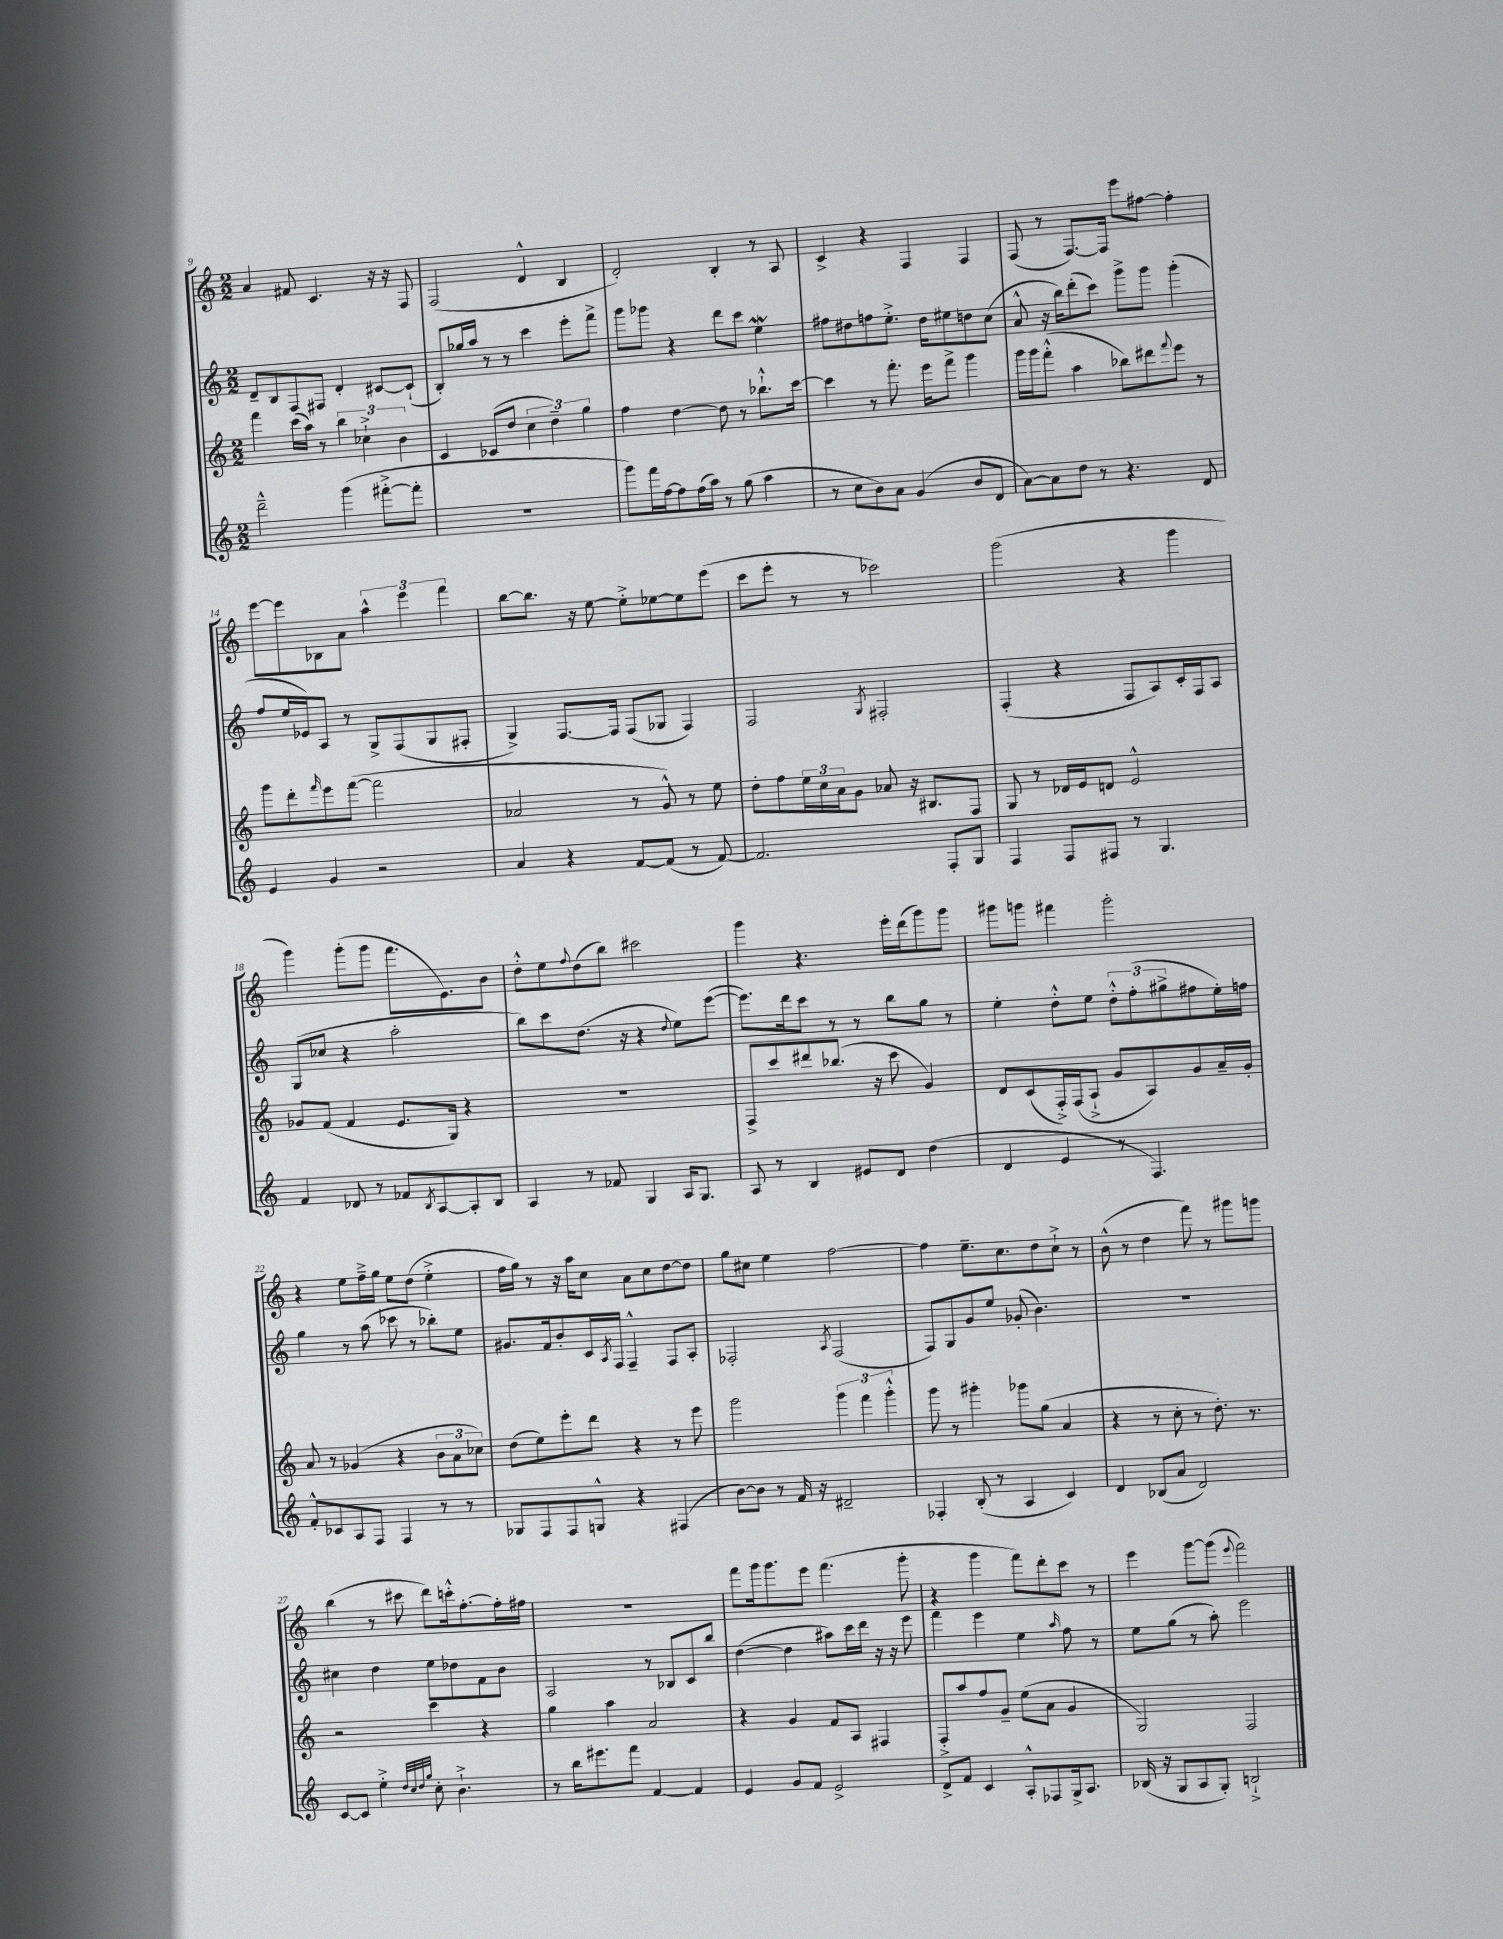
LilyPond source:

<<
\new StaffGroup <<
\new Staff = "s0" {
    \clef treble \key c \major \numericTimeSignature \time 2/2
    a'4 fis'8 c'4. r16 r16 f8 |
    f2( d'4-^ b4 |
    d'2-.) b4-. r8 a8 |
    c'4-> r4 f4 f4 |
    f8( r8 f8.~) f16 e'''8 fis''8~ fis''4-. |
    e'''8~ e'''8 bes8 a'8 \tuplet 3/2 { a''4-^ e'''4 f'''4 } |
    b''8~ b''8. r16 e''8~ e''8-.-> ees''8~ ees''8 e'''8( |
    c'''8 e'''8-. r8 r8 ces'''2) |
    g'''2( r4 g'''4 |
    g'''4) g'''8-.( g'''8 f'''8. e'8.) b'8 |
    d''8-.-^ e''8 \appoggiatura { f''8 } d''8( b''8) cis'''2 |
    g'''4 r4. e'''16-. d'''16( g'''8) g'''8 |
    gis'''8 g'''8 fis'''4 g'''2-. |
    r4 e''8 f''16---> g''16 e''8 d''8( e''4-.-> |
    f''16 g''16) r8 r16 a''16 c''8 a'8 c''8 d''8~ d''8 |
    g''8 cis''8 e''4 f''2~ |
    f''4 e''8.-- c''8. d''8 c''8-!-> r8 |
    b'8-^( r8 d''4 f'''8) r8 gis'''8 g'''8 |
    b''4( r8 cis'''8 d'''8) c'''16-.-^ f''8.~-. f''16-. fis''16 |
    R1 |
    f'''8 g'''16 g'''8. e'''8 f'''4.( g'''8-. |
    r4 g'''4 f'''8) d'''8-. c'''8 r8 |
    e'''4 g'''8~ g'''8( \appoggiatura { e'''8 } f'''2) \bar "|." |
}
\new Staff = "s1" {
    \clef treble \key c \major \numericTimeSignature \time 2/2
    d'8-- b8 f8 fis8 d'4-. cis'8~ cis'8-!( |
    b8-.) ges''16 a''16 r8 r8 c'''4 e'''8-. f'''8-> |
    g'''8 ges'''8 r4 d'''8 c'''8 e''4\mordent |
    fis''8 dis''8 f''8 e''8.-.-> dis''16 eis''8 d''8 c''8( |
    a'8-^ r16 b''16) d'''8-.( c'''8) g'''8-> g'''8 g'''4-.( |
    f''8 e''16 ees'16) a8 r8 g8-> f8( g8 fis8-. |
    g4->) f8.~ f16 f8( ges8 f4) |
    f2 \acciaccatura { g8 } fis2-. |
    f4-.( r4 f8 a8) c'16-. f16 a8 |
    g8( ces''8 r4 a''2-. |
    b''8) c'''8 d''8.( r16 r4 \appoggiatura { d''8 } e''8) e'''8~( |
    e'''8.) d'''16 c'''8 r8 r8 b''8 g''8 r8 |
    e''4-. d''8-.-^ e''8 \tuplet 3/2 { d''8-.-^ f''8-.( gis''8-> } fis''8 e''16-.) f''16 |
    g''4 r8 a''8( ces'''8 r8 bes''8-.) e''8 |
    gis'8. f'16 b'8-. c'16 \acciaccatura { a8 } f16 f4---^ f8 a8-. |
    fes2-. \acciaccatura { a8 } fes2( |
    f8) g8 g'8 e''8 ges'8-.( b'4.) |
    R1 |
    cis''4 d''4 e''8 des''8 f'8 b'8 |
    a2 r8 bes8 c'8 b''8 |
    d''4~( d''4 ais''8) c'''16 d'''16 r16 r16 e'''8 |
    f'''4 e'''4 e''4 \grace { a''16 } f''8 r8 |
    e''8 g''8( r8 a''8-.) e'''2 \bar "|." |
}
\new Staff = "s2" {
    \clef treble \key c \major \numericTimeSignature \time 2/2
    f'''4 c'''16( a''16) r8 \tuplet 3/2 { b''4 ces''4-!-> b'4 } |
    c'4 ces'8( d''8 \tuplet 3/2 { c''4 d''4--) g''4 } |
    f''4 d''4~ d''8 r8 bes''8.-!-^ c'''16~ |
    c'''4 r8 f'''8.-. e'''16 f'''8-> g'''4 |
    g'''16 g'''16 f'''8-.-^( a''4 bes''8) dis'''8 \appoggiatura { f'''8 } e'''8 r8 |
    g'''8 d'''8-. \grace { f'''16 } e'''8 f'''8~( f'''2 |
    aes'2 r8 g'8-^) r8 e''8 |
    d''8-. f''8 \tuplet 3/2 { e''16 c''16 a'16 } g'8 aes'8 r16 bis8. f8 |
    g8 r8 des'16 e'16 d'8 e'2-^ |
    ges'8 f'8( f'4 e'8. g16) r4 |
    R1 |
    f8-> c'''8 dis'''8 bes''8.( r16 c'''8 g'4) |
    d'8 c'8( f16-.->) f16( a8-!-> g'8 a8) g'8 a'16-- g'16-. |
    a'8 r8 ges'4( r4 \tuplet 3/2 { b'8 a'8 ces''8) } |
    d''8( e''8) e'''8-. d'''8 r4 r8 e'''8 |
    g'''2 \tuplet 3/2 { g'''4 f'''4 g'''4-.-^ } |
    g'''8 r8 gis'''4-. ges'''8 g''8( a'4 |
    r4 r8 c''8-. r8 d''8.-.) r8. |
    r2 c'''4 r4 |
    g''4 a''4 a'2 |
    r4 g'4 f'8 a8 fis4 |
    f8-.-> a''8 f''8 g'8-- e''8( a'8 g'4 |
    g2) f2 \bar "|." |
}
\new Staff = "s3" {
    \clef treble \key c \major \numericTimeSignature \time 2/2
    d'''2---^ g'''4( fis'''8~-.-> fis'''8-. |
    R1 |
    g'''8) f'''16 f''16~ f''8 f''16( a''16) r8 g''8( a''4 |
    r8 c''8 b'8) a'8 g'4( b'8 d'8 |
    a'8~) a'8 d''8 r8 r4. d'8 |
    e'4 g'4 r2 |
    a'4 r4 f'8~ f'8( r8 f'8~) |
    f'2. f8-. g8 |
    f4 f8 fis8 r8 g4. |
    f'4 des'8 r8 fes'8 \acciaccatura { b8 } a8~ a8-. b8 |
    a4 r8 fes'8 g4 a16 g8. |
    a8 r8 b4 eis'8 d'8 d''4( |
    d'4 e'4 r8 f4.) |
    f'8-.-^ ces'8 a8 f8 f4 r8 r8 |
    ges8 f8 f8 g8-^ r4 fis4( |
    b'8~) b'8 r8 f'16 r16 dis'2-- |
    fes4-. b8-.( r8 a4 c'4) |
    d'4 bes8( a'8 d'2) |
    c'8~ c'8 e''4-.-> \grace { d''32 c''32 d''32 g''32 } c''8-. b'4.-!-> |
    r8 b''16 eis'''8. f'''8 f'4~ f'4 |
    e'4 g'8 f'8 e'2-> |
    d'8-> f'8 c'4 a8-.-^ fes8 g16-> a8. |
    bes16( r16 g8 a8 g8-.) b2-!-> \bar "|." |
}
>>
>>
\layout { \context { \Score currentBarNumber = #9 } }
